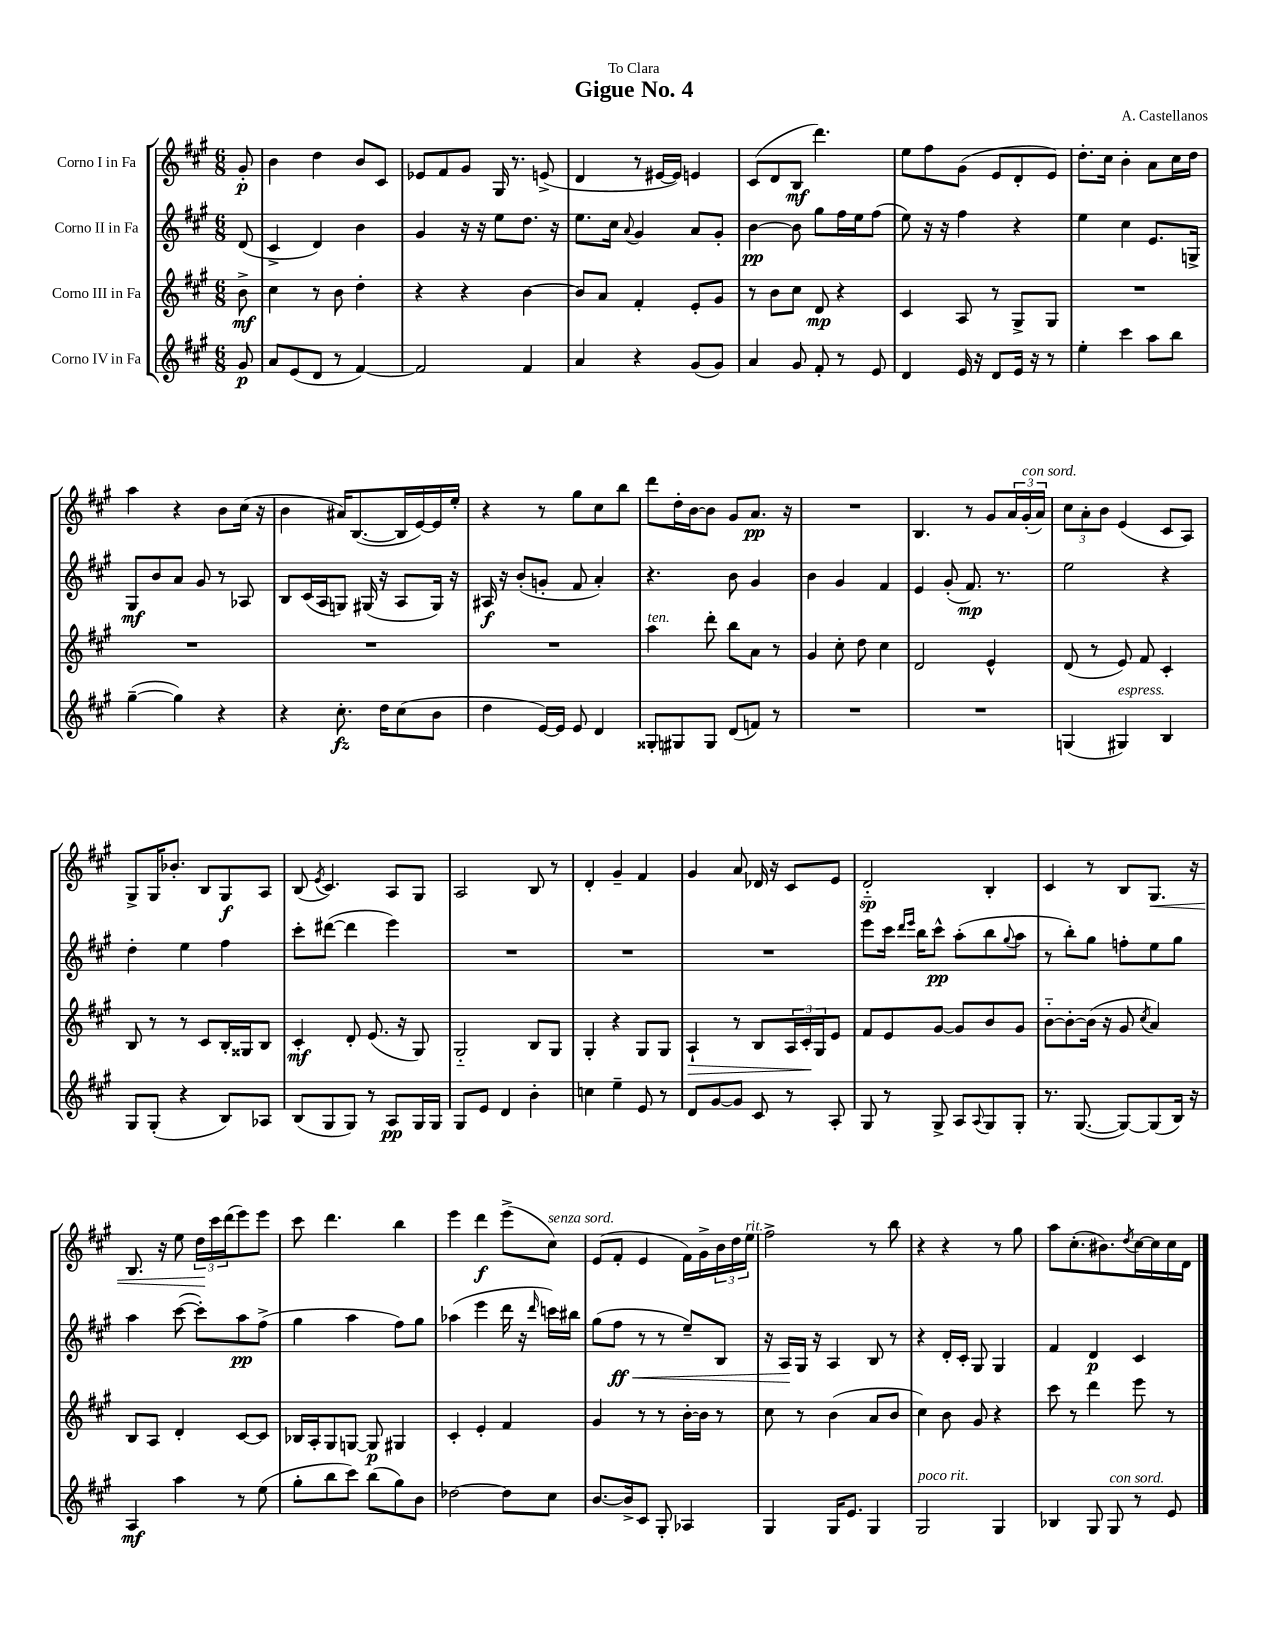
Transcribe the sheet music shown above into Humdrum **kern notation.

**kern	**kern	**kern	**kern
*staff4	*staff3	*staff2	*staff1
*clefG2	*clefG2	*clefG2	*clefG2
*k[f#c#g#]	*k[f#c#g#]	*k[f#c#g#]	*k[f#c#g#]
*M6/8	*M6/8	*M6/8	*M6/8
8g#/	8b^\	(8d/	8g#'/
=	=	=	=
8a/L	4cc#\	4c#^/	4b\
(8e/	.	.	.
8d/J	8r	4d/)	4dd\
8r	8b\	.	.
[4f#/)	4dd'\	4b\	8b/L
.	.	.	8c#/J
=	=	=	=
2f#/]	4r	4g#/	8e-/L
.	.	.	8f#/
.	4r	16r	8g#/J
.	.	16r	.
.	.	8ee\L	16G#/
.	.	.	8.r
4f#/	[4b\	8.dd\J	.
.	.	.	(8e^/
.	.	16r	.
=	=	=	=
4a/	8b/]L	8.ee\L	4d/
.	8a/J	.	.
.	.	16cc#\Jk	.
.	.	8qqa/	.
4r	4f#'/	4g#/	8r
.	.	.	[16e#/LL
.	.	.	16e#/]JJ)
(8g#/L	8e'/L	8a/L	4e/
8g#/J)	8g#/J	8g#'/J	.
=	=	=	=
4a/	8r	[4b\	(8c#/L
.	8b\L	.	8d/
8g#/	8cc#\J	8b\]	8B/J
8f#'/	8d/	8gg#\L	4.ddd\)
8r	4r	16ff#\L	.
.	.	16ee\J	.
8e/	.	(8ff#\J	.
=	=	=	=
4d/	4c#/	8ee\)	8ee\L
.	.	16r	8ff#\
.	.	16r	.
16e/	8A/	4ff#\	(8g#\J
16r	.	.	.
8d/L	8r	.	8e/L
16e/Jk	8G#^/L	4r	8d'/
16r	.	.	.
8r	8G#/J	.	8e/J)
=	=	=	=
4ee'\	2.r	4ee\	8.dd'\L
.	.	.	16cc#\Jk
4ccc#\	.	4cc#\	4b'\
8aa\L	.	8.e/L	8a\L
8bb\J	.	.	16cc#\L
.	.	16G^/Jk	16dd\JJ
=	=	=	=
([4gg#~\	2.r	8G#/L	4aa\
.	.	8b/	.
4gg#\])	.	8a/J	4r
.	.	8g#/	.
4r	.	8r	8b\L
.	.	8A-/	(16cc#\Jk
.	.	.	16r
=	=	=	=
4r	2.r	8B/L	4b\
.	.	(16c#/L	.
.	.	16A/J	.
8.cc#'\	.	8G/J)	16a#/LK)
.	.	.	([8.B/
.	.	(16G#/	.
16dd\LK	.	16r	.
(8cc#\	.	8A/L	16B/]L
.	.	.	[16e/)
8b\J	.	16G#/Jk)	16e/]
.	.	16r	16ee'/JJ
=	=	=	=
4dd\	2.r	16A#/	4r
.	.	16r	.
.	.	(8b'/L	.
[16e/LL)	.	8g'/J	8r
16e/]JJ	.	.	.
8e/	.	8f#/	8gg#\L
4d/	.	4a'/)	8cc#\
.	.	.	8bb\J
=	=	=	=
8G##'/L	4aa\	4.r	8ddd\L
8G#/	.	.	16dd'\L
.	.	.	[16b\J
8G#/J	8ddd'\	.	8b\]J
(8d/L	8bb\L	8b\	8g#/L
8f/J)	8a\J	4g#/	8.a/J
8r	8r	.	.
.	.	.	16r
=	=	=	=
2.r	4g#/	4b\	2.r
.	8cc#'\	4g#/	.
.	8dd\	.	.
.	4cc#\	4f#/	.
=	=	=	=
2.r	2d/	4e/	4.B/
.	.	(8g#'/	.
.	.	8.f#/)	8r
.	4e^^/	.	8g#/L
.	.	8.r	.
.	.	.	24a/L
.	.	.	(24g#'/
.	.	.	24a/JJ)
=	=	=	=
(4G/	(8d/	2ee\	12cc#\L
.	.	.	12a'\
.	8r	.	.
.	.	.	12b\J
4G#/)	8e/)	.	(4e/
.	8f#/	.	.
4B/	4c#'/	4r	8c#/L
.	.	.	8A/J)
=	=	=	=
8G#/L	8B/	4dd'\	8G#^/L
(8G#'/J	8r	.	16G#/K
.	.	.	8.b-'/J
4r	8r	4ee\	.
.	8c#/L	.	8B/L
8B/L)	16B'/L	4ff#\	8G#/
.	16G##/J	.	.
8A-/J	8B/J	.	8A/J
=	=	=	=
(8B/L	4c#'/	8ccc#'\L	(8B/
.	.	.	8qe/
8G#/	.	([8ddd#\J	4.c#/)
8G#/J)	8d'/	4ddd#\]	.
8r	(8.e/	.	.
8A/L	.	4eee\)	8A/L
.	16r	.	.
16G#/L	8G#/)	.	8G#/J
16G#/JJ	.	.	.
=	=	=	=
8G#/L	2G#'~/	2.r	2A/
8e/J	.	.	.
4d/	.	.	.
4b'\	8B/L	.	8B/
.	8G#/J	.	8r
=	=	=	=
4cc\	4G#'/	2.r	4d'/
4ee~\	4r	.	4g#~/
8e/	8G#/L	.	4f#/
8r	8G#/J	.	.
=	=	=	=
8d/L	4A`/	2.r	4g#/
[8g#/	.	.	.
8g#/]J	8r	.	8a/
8c#/	8B/L	.	16d-/
.	.	.	16r
8r	24A/L	.	8c#/L
.	24c#'/	.	.
.	24G#/J	.	.
8A'/	8e/J	.	8e/J
=	=	=	=
8G#/	8f#/L	8eee\L	2d'~/
8r	8e/	16ccc#\Jk	.
.	.	16qqddd/LL	.
.	.	16qqeee/JJ	.
.	.	16bb\LK	.
8G#^/	[8g#/J	8ccc#^^\J	.
8A/L	8g#/]L	(8aa'\L	.
8qqA/	.	.	.
8G#/	8b/	8bb\	4B'/
.	.	8qqgg#/	.
8G#'/J	8g#/J	8aa\J	.
=	=	=	=
8.r	[8b'~\L	8r	4c#/
.	8b'\_	8bb'\L)	.
([8.G#/	.	.	.
.	(16b\]Jk	8gg#\J	8r
.	16r	.	.
8G#/_L)	8g#/	8ff'\L	8B/L
.	8qcc#/	.	.
(8G#/]	4a/)	8ee\	8.G#/J
16B/Jk)	.	8gg#\J	.
16r	.	.	16r
=	=	=	=
4A/	8B/L	4aa\	8.B/
.	8A/J	.	.
.	.	.	16r
4aa\	4d'/	([8ccc#\	8ee\
.	.	8ccc#'\]L)	24dd\LL
.	.	.	24ccc#\
.	.	.	(24ddd\J
8r	[8c#/L	8aa\	8eee\)
(8ee\	8c#/]J	(8ff#^\J	8eee\J
=	=	=	=
8gg#'\L	16B-/LL	4gg#\	8ccc#\
.	16A'/J	.	.
8bb\	8G#/	.	4.ddd\
8ccc#\J)	[8G/J	4aa\	.
(8bb\L	8G/]	.	.
8gg#\)	4G#/	8ff#\L)	4bb\
8b\J	.	8gg#\J	.
=	=	=	=
[2dd-\	4c#'/	(4aa-\	4eee\
.	4e'/	4eee\	4ddd\
8dd-\]L	4f#/	16ddd\	(8eee^\L
.	.	16r	.
.	.	16qqddd/	.
8cc#\J	.	16ccc\LL)	8cc#\J)
.	.	16bb#\JJ	.
=	=	=	=
[8.b/L	4g#/	(8gg#\L	(8e/L
.	.	8ff#\J	8f#'/J
16b^/]k	.	.	.
8c#/J	8r	8r	4e/
8G#'/	8r	8r	.
4A-/	[16b'\LL	8ee~/L)	16f#\LL)
.	16b\]JJ	.	16g#^\
.	8r	8B/J	24b\
.	.	.	24dd\
.	.	.	24ee\JJ
=	=	=	=
4G#/	8cc#\	16r	2ff#^\
.	.	16A/LL	.
.	8r	16G#/JJ	.
.	.	16r	.
16G#/LK	(4b\	4A/	.
8.e/J	.	.	.
4G#/	8a/L	8B/	8r
.	8b/J	8r	8bb\
=	=	=	=
2G#/	4cc#\)	4r	4r
.	8b\	16d'/LL	4r
.	.	16c#'/JJ	.
.	8g#/	8G#/	.
4G#/	4r	4G#/	8r
.	.	.	8gg#\
=	=	=	=
4B-/	8ccc#\	4f#/	8aa\L
.	8r	.	(8.cc#'\
8G#/	4ddd\	4d/	.
.	.	.	8.b#\)
8G#/	.	.	.
.	.	.	8qdd/
8r	8eee\	4c#/	[16cc#\L
.	.	.	16cc#\]
8e/	8r	.	16cc#\
.	.	.	16d\JJ
==	==	==	==
*-	*-	*-	*-
